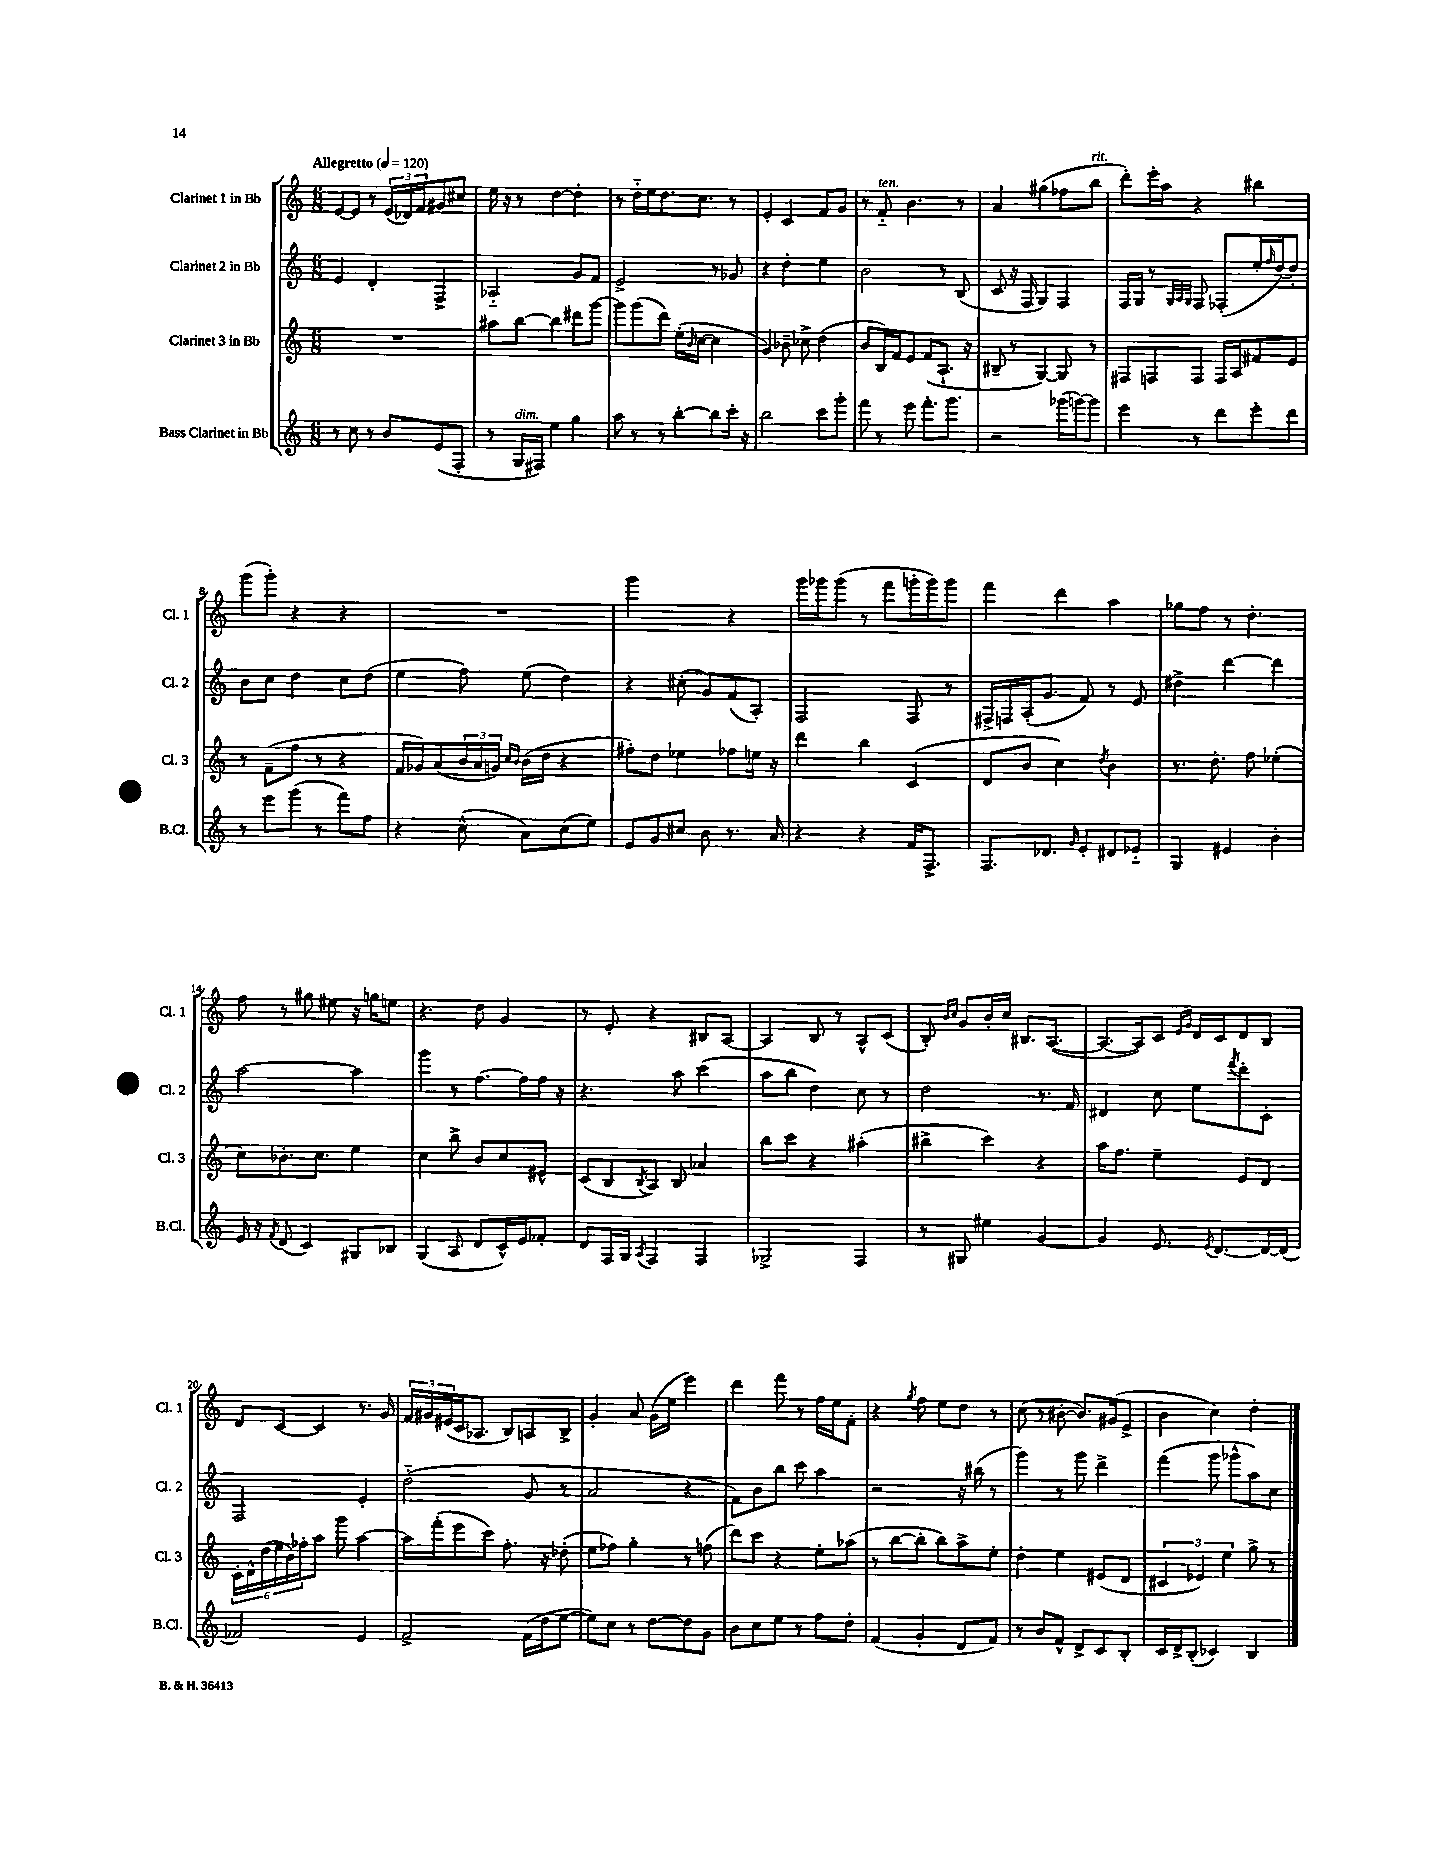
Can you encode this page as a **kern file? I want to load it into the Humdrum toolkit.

**kern	**kern	**kern	**kern
*staff4	*staff3	*staff2	*staff1
*clefG2	*clefG2	*clefG2	*clefG2
*k[]	*k[]	*k[]	*k[]
*M6/8	*M6/8	*M6/8	*M6/8
*MM120	*MM120	*MM120	*MM120
8r	2.r	4e	[8e
8cc	.	.	8e]
8r	.	4d'	8r
8b	.	.	(24e
.	.	.	24d-)
.	.	.	24f
(8e	.	4F^	8g#
8F'	.	.	8cc#
=	=	=	=
8r	8aa#	2A-'~	16ee
.	.	.	16r
16G	[8bb	.	8r
16F#)	.	.	.
4ee	4bb]	.	[4dd
4gg	8ddd#	8g	4dd']
.	[8ggg	8f	.
=	=	=	=
8aa	8ggg]	2e^	8r
8r	(8ggg	.	16dd'~
.	.	.	16ee
8r	8ddd)	.	8.dd
[8bb'	(16ee'	.	.
.	16qqb	.	.
.	[16cc	.	8.cc
8bb]	4cc]	8r	.
16ccc'	.	8g-	8r
16r	.	.	.
=	=	=	=
2bb	4g)	4r	4e'
.	8b-~	4dd'	4c
.	8cc-^	.	.
8ccc	(4dd	4ee	8f
8ggg'	.	.	8g
=	=	=	=
8fff	8b	2b	8r
8r	16B)	.	8f'~
.	16f	.	.
8eee	8e	.	4.b
8.fff'	(8f	.	.
.	8.A`	8r	.
8.ggg	.	.	.
.	.	(8B	8r
.	16r	.	.
=	=	=	=
2r	8B#~	8c	4a
.	8r	16r	.
.	.	16F	.
.	[4G)	4G)	(4gg#
(16ggg-	8G]	4F	8ff-
[16ggg)	.	.	.
8ggg]	8r	.	8bb
=	=	=	=
4eee	8F#	16F	8ddd')
.	.	16G	.
.	8F	8r	16eee'
.	.	.	16aa
.	.	32qqG	.
.	.	32qqA	.
.	.	32qqG	.
8r	8F	8F	4r
8ddd	16F	(8F-'	.
.	16A	.	.
8eee'	8f#	16ee'	4bb#
.	.	16qqff	.
.	.	[16dd)	.
8ddd	8e	8dd']	.
=	=	=	=
8r	8r	8b	(8ggg
8eee	(8f~	8cc	8ggg')
(8ggg	8ff	4dd	4r
8r	8r	.	.
8fff)	4r	8cc	4r
8ff	.	(8dd	.
=	=	=	=
4r	16f	4ee	2.r
.	16g-)	.	.
.	(8a	.	.
(8cc^^	24b	8ff)	.
.	24a	.	.
.	24g)	.	.
.	16qqcc	.	.
.	16qqb	.	.
8a)	(16b	(8ee	.
.	16dd	.	.
(8cc	4r	4dd)	.
8ee)	.	.	.
=	=	=	=
8e	8ff#')	4r	2ggg
8g	8dd	.	.
8cc#	4ee-	(8cc#'	.
8b	.	8g)	.
8.r	8ff-	(8f	4r
.	16ee	8A')	.
16a	16r	.	.
=	=	=	=
4r	4ddd	2F	16ggg
.	.	.	16ggg-
.	.	.	(8ggg-
4r	4bb	.	8r
.	.	.	8fff
16f	(4c	8F	16ggg'
8.F^	.	.	16ggg)
.	.	8r	8ggg
=	=	=	=
8.F	8d	16F#^	4fff
.	.	16F	.
.	8b	(16A'	.
8.d-	.	8.g	.
.	4cc)	.	4ddd
16qqg	.	.	.
8e'	.	8f)	.
.	8qdd	.	.
8d#	4b	8r	4aa
8e-'~	.	8e	.
=	=	=	=
4G	8.r	4dd#^	8gg-
.	.	.	8ff
.	8.dd'	.	.
4e#	.	[4ddd	8r
.	8ff	.	4.dd'
4b'	(4ee-'	4ddd]	.
=	=	=	=
16e	8cc)	[2aa	8ff
16r	.	.	.
8qf	.	.	.
(8d	8.b-'	.	8r
4c)	.	.	8gg#
.	8.cc	.	.
.	.	.	8ee#
8G#	4ee	4aa]	16r
.	.	.	16gg
8B-	.	.	8ee
=	=	=	=
(4G	4cc	4ggg	4.r
8A	8bb^	8r	.
8d	8b	[8.ff	8dd
16c^^)	8cc	.	4g
16e	.	16ff]	.
8f-'	8e#^^	16ff	.
.	.	16r	.
=	=	=	=
8d	(8c	4.r	8r
16F	8B	.	8e'
16G	.	.	.
8qA	8qB	.	.
4F	8A)	.	4r
.	8B	8aa	.
4F	4a-	(4ccc	8B#
.	.	.	[8A
=	=	=	=
2G-^	8bb	8aa	4A]
.	8ccc	8bb	.
.	4r	4dd)	8B
.	.	.	8r
4F	(4aa#'	8cc	8A^^
.	.	8r	(8c
=	=	=	=
8r	4bb#^	2dd	8B')
.	.	.	16qqb
.	.	.	16qqcc
8G#	.	.	8g
4ee#	4ccc)	.	16b'
.	.	.	16cc
.	.	.	8.B#
[4g	4r	8.r	.
.	.	.	([8.A
.	.	16f	.
=	=	=	=
4g]	16aa	4d#	8.A_
.	8.ff	.	.
.	.	.	16A])
8.e	4ee~	8cc	8c
.	.	.	16qqe
.	.	.	16qqg
.	.	8ee	16d
8qe	.	.	.
[8.d	.	.	16c
.	.	8qfff	.
.	8e	8ddd'	8d
16d_	8d	8c'	8B
(16d]	.	.	.
=	=	=	=
2f-)	24c'	2F	8d
.	24d^^	.	.
.	(24dd	.	.
.	24ee	.	[8c
.	24b)	.	.
.	24ff-'	.	.
.	8aa	.	4c]
.	8ggg	.	.
4e	[4aa	4e'	8.r
.	.	.	16g
=	=	=	=
2f^	16aa]	(2dd'~	24f
.	.	.	24g#
.	(16fff'	.	.
.	.	.	(24e#
.	8eee	.	16c
.	.	.	8.A-
.	8ccc)	.	.
.	8.ff'	.	8B)
(16f	.	8g	8A
16dd	16r	.	.
[8ee	(8dd-'	8r	8B^
=	=	=	=
8ee])	8ee	2a	4g'
8cc	8ff-)	.	.
8r	4gg'	.	8a
[8dd	.	.	(16g
.	.	.	16ee
8dd]	8r	4r	4eee)
8g	(8ff	.	.
=	=	=	=
8b	8ddd)	8f)	4ddd
8cc	8ccc	8b	.
8ee	4r	8bb	8fff
8r	.	8ccc	8r
8ff	8ee'	4aa	16ff
.	.	.	16ee
8dd'	(8aa-	.	8f'
=	=	=	=
(4f	8r	2r	4r
.	[8bb	.	.
.	.	.	8qgg
4g'	8bb']	.	8ff
.	8bb)	.	8ee
8d	8aa^	16r	8dd
.	.	(16bb#	.
8f)	8ee'	8r	8r
=	=	=	=
8r	4dd'	4ggg)	(8cc
8b	.	.	8r
8f^^	4ee	8r	[8b#'
8d^	.	8ggg	8.b#])
8c	(8e#	4ddd^	.
.	.	.	(16g#
8B'	8d	.	8e^
=	=	=	=
16c	6c#	(4fff	4b
16d^	.	.	.
(8B'	.	.	.
.	6e-)	.	.
4c-)	.	8ggg	4cc)
.	6ee	.	.
.	.	8ggg-^^	.
4B	8gg^	8aa)	4dd'
.	8r	8cc	.
==	==	==	==
*-	*-	*-	*-
